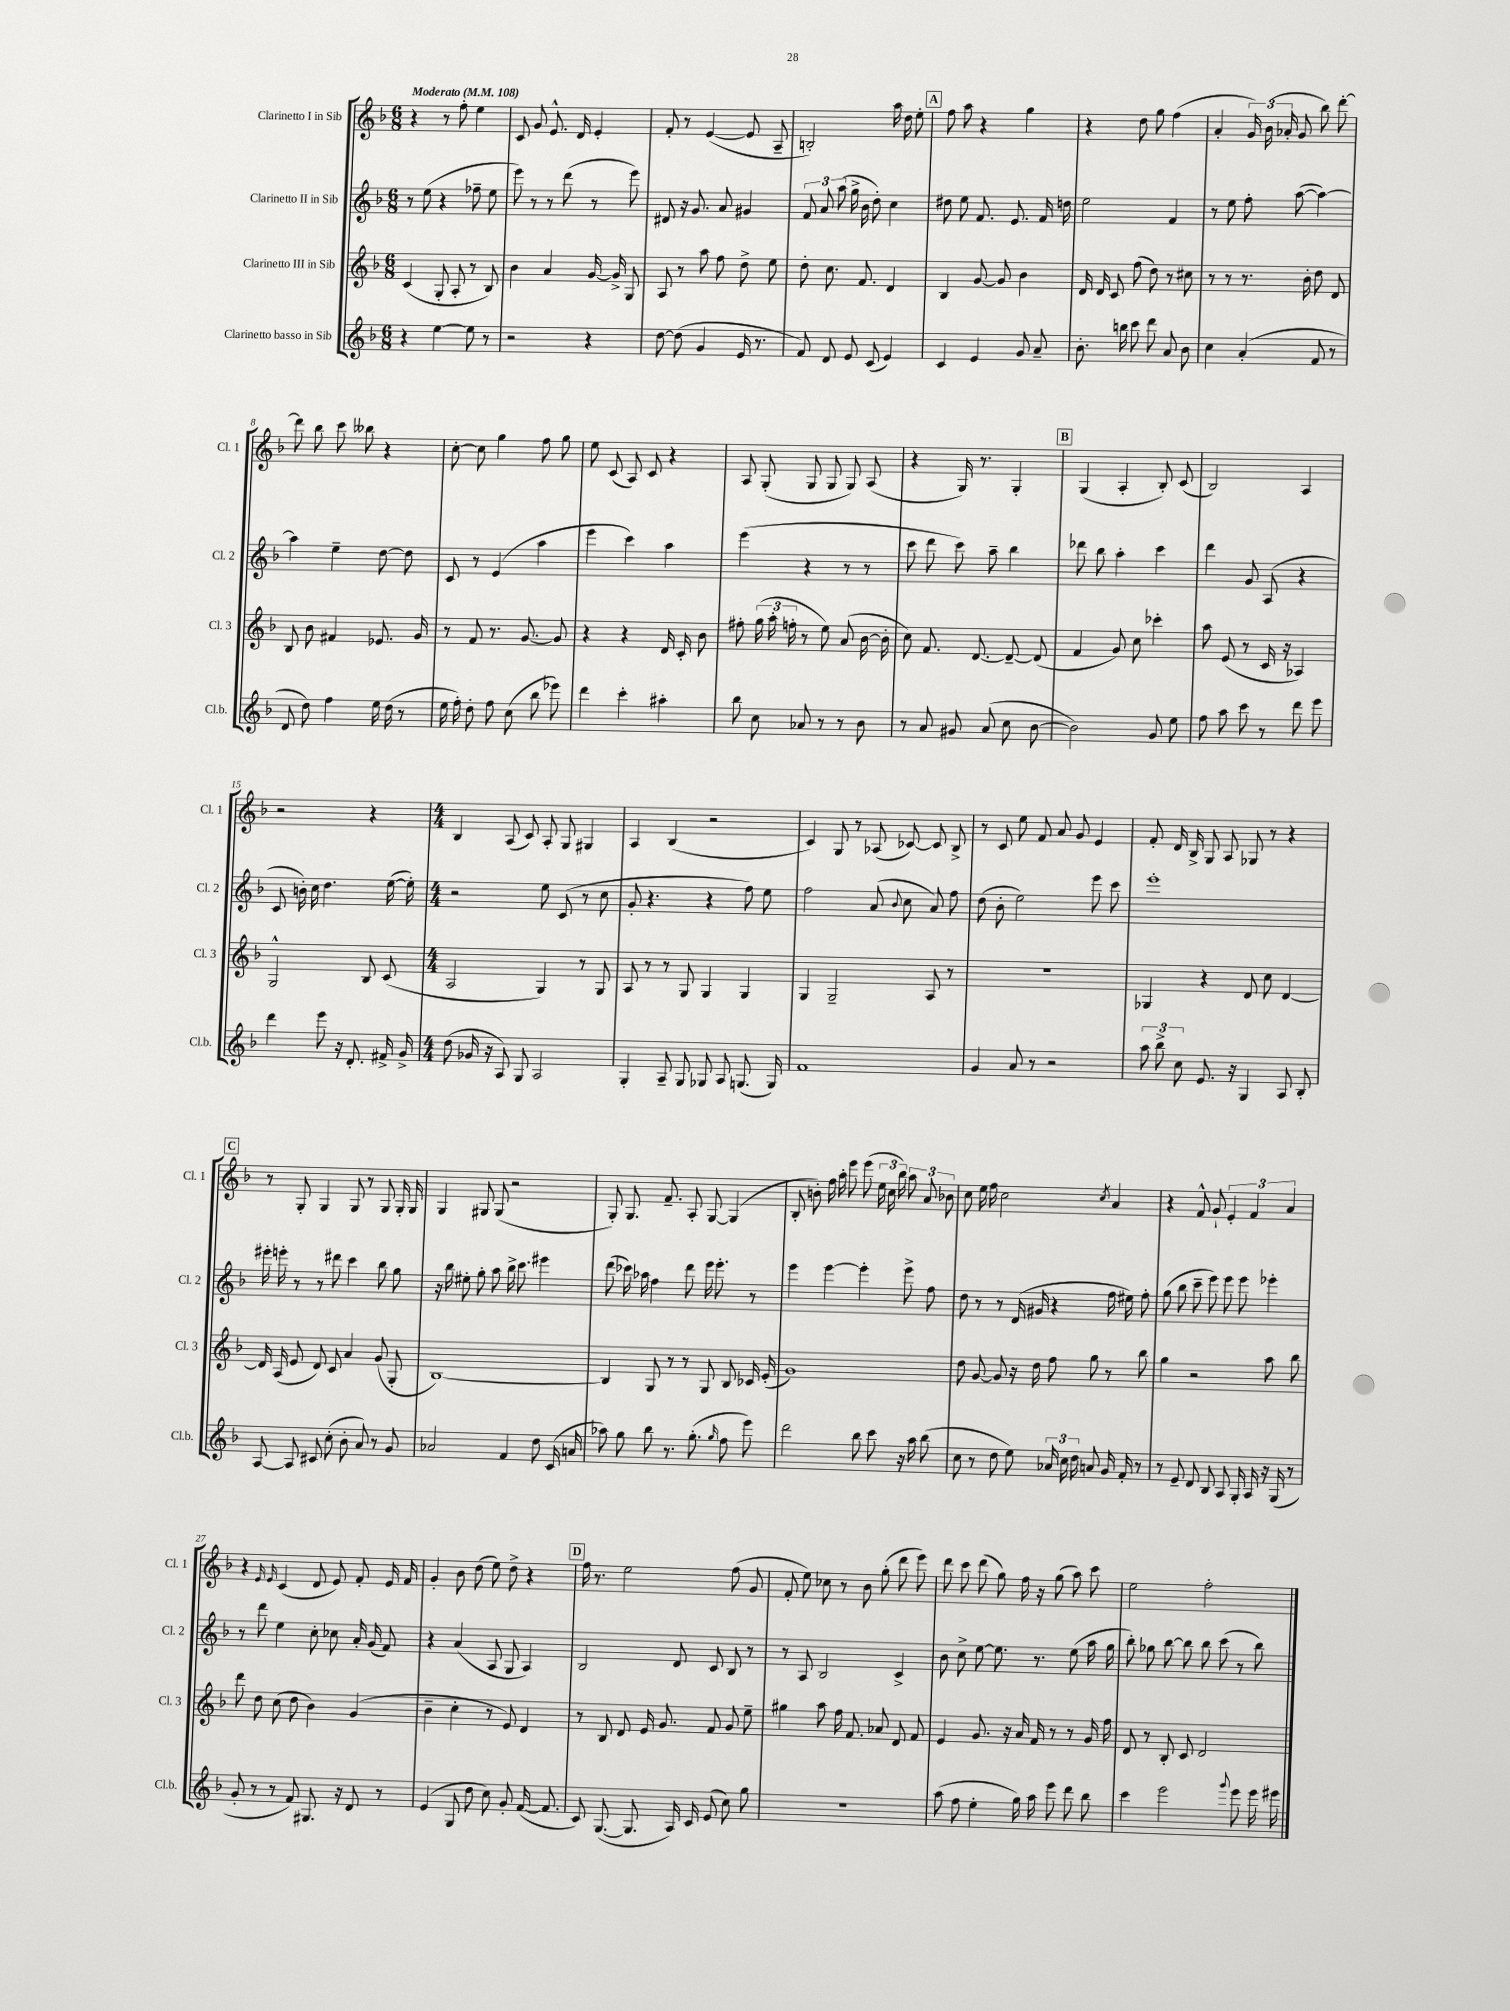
<<
\new StaffGroup <<
\new Staff = "s0" \with { instrumentName = "Clarinetto I in Sib" shortInstrumentName = "Cl. 1" } {
    \clef treble \key f \major \numericTimeSignature \time 6/8 \tempo "Moderato" 4 = 108
    \autoBeamOff r4 r8 f''8-. e''4 |
    c'8 g'8 e'8.-^ d'16 e'4-. |
    f'8-. r8 e'4~( e'8 a8-- |
    b2-.) a''16 d''16 e''8-. |
    \mark \markup { \box "A" } f''8 a''8 r4 g''4 |
    r4 d''8 g''8 f''4( |
    a'4-. \tuplet 3/2 { g'16) bes'16( aes'16-. } g'8 bes''8) d'''8~-. |
    d'''8 bes''8 c'''8 beses''8 r4 |
    c''8~-. c''8 g''4 f''8 g''8 |
    e''8 c'8( a8) c'8 r4 |
    a8 g8-.( g8 g8 g8) a8( |
    r4 g16) r8. g4-. |
    \mark \markup { \box "B" } g4( a4-. bes8-.) c'8( |
    bes2) a4 |
    r2 r4 |
    \numericTimeSignature \time 4/4 bes4 a8( c'8) a8-. g8 gis4 |
    a4 bes4( r2 |
    c'4) g8 r8 aes8( ces'8~) ces'8 bes8-> |
    r8 c'8 e''8 f'8 a'8 g'8 e'4 |
    f'8-. d'16 bes16-> g8 a8 ges8 r8 r4 |
    \mark \markup { \box "C" } r8 g8-. g4 g8 r8 g8 g16-. g16 |
    g4 gis8 gis8( r2 |
    g8-.) g8. f'8.-- a8-. g8~ g4( |
    bes8-. b'8-.) f''16 a''16-. e'''8 e'''8( \tuplet 3/2 { e''16 c''16 bes''16) } \tuplet 3/2 { a''8 a'8 bes'8 } |
    c''8 e''16 f''16 c''2 \acciaccatura { c''8 } a'4 |
    r4 f'8-^ g'8-! \tuplet 3/2 { e'4-. f'4 a'4 } |
    r4 \grace { e'16 e'16 } c'4( d'8 e'8) f'8-. e'16 f'16 |
    g'4-. bes'8 d''8( e''8) d''8-> r4 |
    \mark \markup { \box "D" } f''16 r8. e''2 f''8( g'8 |
    f'8-. e''8) ces''8 r8 bes'8 g''8-.( d'''8 e'''8) |
    d'''8 c'''8 d'''8( g''8) f''16 r16 g''8( a''8) c'''8 |
    e''2 f''2-. \bar "|." |
}
\new Staff = "s1" \with { instrumentName = "Clarinetto II in Sib" shortInstrumentName = "Cl. 2" } {
    \clef treble \key f \major \numericTimeSignature \time 6/8
    \autoBeamOff r8 e''8( r4 fes''8-- e''8 |
    e'''8) r8 r8 d'''8( r8 e'''8) |
    dis'8 r16 g'8. a'8 gis'4 |
    \tuplet 3/2 { f'8 a'8 a''8( } g''16-> bes'16 d''8-.) c''4 |
    \mark \markup { \box "A" } dis''8 e''8 f'8. e'8. f'16 d''16 |
    e''2 f'4 |
    r8 e''8 f''8-. a''8~( a''4~) |
    a''4 e''4-- d''8~ d''8 |
    c'8 r8 e'4( a''4 |
    e'''4 c'''4) a''4 |
    e'''4( r4 r8 r8 |
    c'''8 d'''8 c'''8) a''8-- bes''4 |
    \mark \markup { \box "B" } des'''8 bes''8 a''4-. c'''4 |
    d'''4 g'8 a8( r4 |
    c'8 b'16-.) c''16 d''4. e''16~( e''16-.) |
    \numericTimeSignature \time 4/4 r2 e''8 c'8( r8 c''8 |
    g'8-. r4. r4 f''8) e''8 |
    f''2 a'8( \appoggiatura { bes'8 } c''8 a'8) f''8 |
    d''8( bes'8-. e''2) e'''8 c'''8 |
    e'''1-. |
    \mark \markup { \box "C" } eis'''16-. e'''16-. r8 r8 dis'''8 c'''4 bes''8 g''8 |
    r16 bes''16 eis''8-. g''8-. a''8 bes''16-> c'''8. eis'''4 |
    d'''8( ces'''16) aes''16 f''4 d'''8 e'''16 e'''8.-. r8 |
    e'''4 e'''4~ e'''4-. e'''8-> f''8 |
    d''8 r8 r8 d'16( gis'16 r4 f''16 eis''16) f''8-. |
    g''8( bes''8 c'''8-- e'''8) e'''8 e'''8 ees'''4-. |
    r8 d'''8 e''4 c''8-. ces''8 a'16-. g'16( f'8) |
    r4 a'4( a8 g8 a4) |
    \mark \markup { \box "D" } bes2 d'8 c'8 bes8 r8 |
    r8 a8 bes2 c'4-> |
    bes'8 c''8-> e''8~ e''8. r8. e''8( a''16 g''16 |
    bes''8-.) ges''8 bes''8~ bes''8 bes''8 c'''8( r8 bes''8) \bar "|." |
}
\new Staff = "s2" \with { instrumentName = "Clarinetto III in Sib" shortInstrumentName = "Cl. 3" } {
    \clef treble \key f \major \numericTimeSignature \time 6/8
    \autoBeamOff c'4( g8-. a8-. r8 bes8) |
    bes'4 a'4 g'16~ g'16-> g8 |
    a8 r8 a''8 f''8 d''8-> e''8 |
    d''8-. c''8. f'8. d'4 |
    \mark \markup { \box "A" } bes4 g'8~ g'8 bes'4 |
    d'16 d'16 c'8 f''8( d''8) r8 cis''8 |
    r8 r8 r8. bes'16-. d''8 d'8 |
    bes8 bes'8 fis'4 ees'8. g'16 |
    r8 f'8 r8. g'8.~ g'8 |
    r4 r4 d'16 c'16-. bes'8 |
    fis''8-. \tuplet 3/2 { g''16( a''16-. f''16-. } r8 e''8) a'8( bes'16~ bes'16-. |
    c''8) f'8. d'8.~ d'8~-- d'8( |
    \mark \markup { \box "B" } f'4 g'8) c''8 ces'''4-. |
    a''8 e'8( r8 c'16 r16 aes4) |
    g2-^ bes8 c'8( |
    \numericTimeSignature \time 4/4 a2 g4) r8 g8 |
    a8 r8 r8 g8 g4 g4 |
    g4 g2-- a8 r8 |
    R1 |
    ges4 r4 d'8 c''8 d'4~ |
    \mark \markup { \box "C" } d'16 a16( e'8 d'8) c'8 a'4 g'8( g8-. |
    bes1~) |
    bes4 g8 r8 r8 g8 bes8 ces'16 e'16-.( |
    g'1) |
    d''8 g'8~ g'8 r16 d''16 f''8 g''8 r8 bes''8 |
    g''4 r2 a''8 bes''8 |
    d'''8 d''8 c''8( d''8 bes'4) g'4( |
    bes'4-- c''4-. r8 e'8) d'4 |
    \mark \markup { \box "D" } r8 bes8 d'8 e'16 g'8. f'8 g'8 e''8-- |
    gis''4 a''8 f''16 f'8. aes'8 d'8 f'8 |
    e'4 g'8. r16 a'16 f'16 r8 r8 g'16 f''16 |
    d'8 r8 bes8-. c'8 d'2 \bar "|." |
}
\new Staff = "s3" \with { instrumentName = "Clarinetto basso in Sib" shortInstrumentName = "Cl.b." } {
    \clef treble \key f \major \numericTimeSignature \time 6/8
    \autoBeamOff r4 e''4~ e''8 r8 |
    r2 r4 |
    d''8~ d''8( g'4 e'16 r8. |
    f'8) d'8 e'8 c'8( e'4) |
    \mark \markup { \box "A" } c'4 e'4 g'8 a'8-- |
    bes'8.-. b''16 c'''8 d'''8 a'8 bes'8 |
    c''4 a'4-.( f'8 r8 |
    d'8 d''8) f''4 e''16 d''16( r8 |
    e''16 f''16-.) d''8-. f''8 c''8( bes''8 ees'''8) |
    d'''4 c'''4-. ais''4-. |
    bes''8 c''8 aes'8 r8 r8 bes'8 |
    r8 a'8 gis'8 a'8( c''8 bes'8~ |
    \mark \markup { \box "B" } bes'2) g'8 e''8 |
    f''8 a''8 c'''8 r8 d'''8 e'''8 |
    d'''4 e'''8 r16 d'8.-. fis'16-> g'16-> |
    \numericTimeSignature \time 4/4 d''8( ges'16 r16 a8) g8 a2 |
    g4-. a8-- g8 ges8 a8 g8.( g16) |
    f'1 |
    g'4 a'8 r8 r2 |
    \tuplet 3/2 { a''8 bes''8-> c''8 } e'8. r16 g4 a8 bes8-. |
    \mark \markup { \box "C" } a8~ a8 cis'8 c''8-.( bes'8-. a'8) r8 g'8 |
    aes'2 f'4 d''8 c'16( a'16 |
    aes''8) g''8 bes''8 r8. g''8.-.( \grace { g''16 } f''8 e'''8) |
    d'''2 bes''8 c'''8 r16 a''16 bes''8( |
    c''8 r8 d''8 e''8) \tuplet 3/2 { aes'16 c''16 d''16 } a'8 g'16 f'16-. r8 |
    r8 e'8-- d'8 bes8 a8 g16-. a16 r16 g16( r8 |
    g'8-. r8 r8 f'8) gis8. r16 d'8 r8 |
    e'4( g8 d''8 c''8) g'8-. f'16~( f'8. |
    \mark \markup { \box "D" } c'8) g8.~( g8. a16) c'16 e'8( c''8) g''8 |
    R1 |
    a''8( f''8 e''4-. g''16) a''16 e'''8 d'''8 bes''8 |
    c'''4 e'''2 \appoggiatura { g'''8 } e'''8 e'''16 eis'''16 \bar "|." |
}
>>
>>
